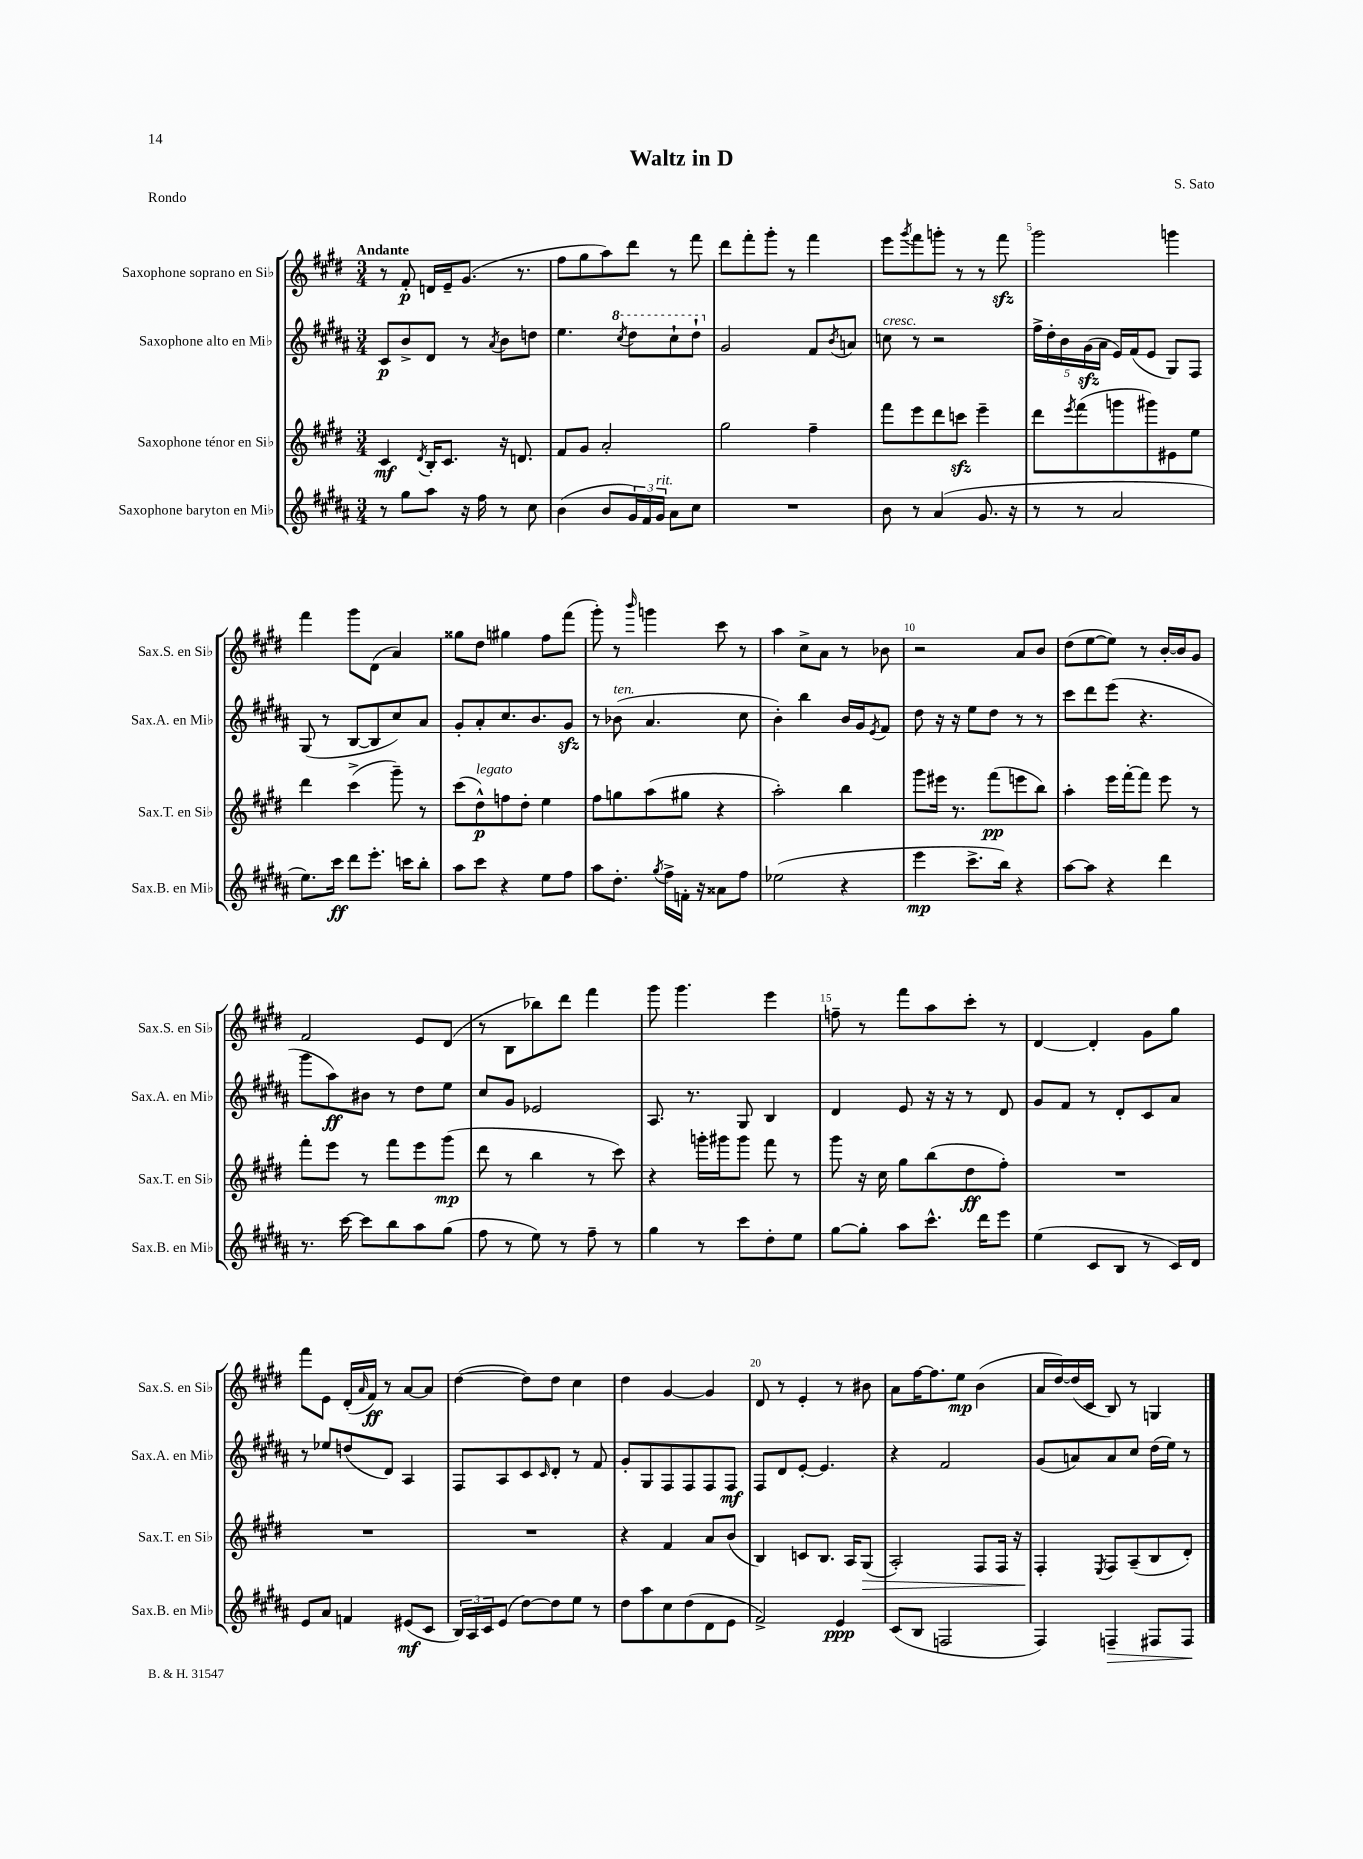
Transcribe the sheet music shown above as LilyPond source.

\header { title = "Waltz in D" composer = "S. Sato" piece = "Rondo" }
<<
\new StaffGroup <<
\new Staff = "s0" \with { instrumentName = "Saxophone soprano en Sib" shortInstrumentName = "Sax.S. en Sib" } {
    \clef treble \key e \major \numericTimeSignature \time 3/4 \tempo "Andante"
    r8 fis'8-.\p d'16 e'16-- gis'8.( r8. |
    fis''8 gis''8 a''8) dis'''8 r8 fis'''8 |
    dis'''8 fis'''8-. gis'''8-. r8 fis'''4 |
    e'''8 \acciaccatura { gis'''8 } fis'''8 g'''8-. r8 r8 fis'''8\sfz |
    gis'''2 g'''4 |
    fis'''4 gis'''8 dis'8( a'4) |
    gisis''8 dis''8 gis''4 fis''8 fis'''8( |
    gis'''8-.) r8 \grace { b'''16 } g'''4 cis'''8 r8 |
    a''4 cis''8-> a'8 r8 bes'8 |
    r2 a'8 b'8 |
    dis''8( e''8~ e''8) r8 b'16~-. b'16 gis'8 |
    fis'2 e'8 dis'8( |
    r8 b8 bes''8) dis'''8 fis'''4 |
    gis'''8 gis'''4. e'''4 |
    f''8-- r8 fis'''8 a''8 cis'''8-. r8 |
    dis'4~ dis'4-. gis'8 gis''8 |
    fis'''8 e'8 dis'16-.( \grace { a'16 } fis'16\ff) r8 a'8~ a'8 |
    dis''4~( dis''8) dis''8 cis''4 |
    dis''4 gis'4~ gis'4 |
    dis'8 r8 e'4-. r8 bis'8 |
    a'8 fis''16~ fis''8. e''8\mp b'4( |
    a'16 dis''16~) dis''16( cis'16 b8) r8 g4 \bar "|." |
}
\new Staff = "s1" \with { instrumentName = "Saxophone alto en Mib" shortInstrumentName = "Sax.A. en Mib" } {
    \clef treble \key b \major \numericTimeSignature \time 3/4
    cis'8\p b'8-> dis'8 r8 \acciaccatura { ais'8 } b'8 d''8 |
    e''4. \ottava #1 \acciaccatura { cis'''8 } dis'''8 cis'''8-! dis'''8-! \ottava #0 |
    gis'2 fis'8 \acciaccatura { b'8 } a'8 |
    c''8^\markup { \italic "cresc." } r8 r2 |
    \tuplet 5/4 { fis''16-> dis''16-. b'16 gis'16\sfz( ais'16 } e'16) fis'16( e'8 gis8) fis8 |
    gis8( r8 b8~ b8 cis''8) ais'8 |
    gis'8-. ais'8-. cis''8. b'8. gis'8\sfz |
    r8 bes'8^\markup { \italic "ten." }( ais'4. cis''8 |
    b'4-.) b''4 b'16 gis'16 \acciaccatura { e'8 } fis'8 |
    dis''8 r16 r16 e''8 dis''8 r8 r8 |
    cis'''8 dis'''8 e'''8( r4. |
    gis'''8 ais''8\ff) bis'8 r8 dis''8 e''8 |
    cis''8 gis'8 ees'2 |
    ais8. r8. gis8 b4 |
    dis'4 e'8 r16 r16 r8 dis'8 |
    gis'8 fis'8 r8 dis'8-. cis'8 ais'8 |
    r8 ees''8 d''8( dis'8) ais4 |
    fis8 ais8 cis'8 \grace { cis'16 } dis'8-. r8 fis'8 |
    gis'8-. gis8 fis8 fis8 fis8 fis8\mf |
    fis8 dis'8 e'8~-. e'4. |
    r4 fis'2 |
    gis'8( a'8) a'8 cis''8 dis''16( e''16) r8 \bar "|." |
}
\new Staff = "s2" \with { instrumentName = "Saxophone ténor en Sib" shortInstrumentName = "Sax.T. en Sib" } {
    \clef treble \key e \major \numericTimeSignature \time 3/4
    cis'4\mf \acciaccatura { dis'8 } b16-. cis'8. r16 d'8. |
    fis'8 gis'8 a'2-. |
    gis''2 fis''4-- |
    fis'''8 e'''8 dis'''8 c'''8\sfz e'''4-- |
    dis'''8 \acciaccatura { e'''8 } fis'''8( g'''8 gis'''8) eis'8 e''8 |
    dis'''4 cis'''4->( gis'''8--) r8 |
    cis'''8( dis''8-^\p^\markup { \italic "legato" }) f''8 dis''8-. e''4 |
    fis''8 g''8 a''8( gis''8 r4 |
    a''2-.) b''4 |
    gis'''8 eis'''16 r8. fis'''8\pp( e'''8 b''8) |
    a''4-. e'''16 fis'''16~-. fis'''8 e'''8 r8 |
    fis'''8-. e'''8 r8 fis'''8 e'''8 gis'''8\mp( |
    dis'''8 r8 b''4 r8 cis'''8) |
    r4 g'''16-. gis'''16 gis'''8 fis'''8 r8 |
    gis'''8 r16 cis''16 gis''8 b''8( dis''8\ff fis''8-.) |
    R2. |
    R2. |
    R2. |
    r4 fis'4 a'8 b'8( |
    b4) c'8 b8. a16 gis8\>( |
    a2-.) fis8 fis16 r16 |
    fis4-.\! \acciaccatura { e8 } fis8 a8--( b8 dis'8-.) \bar "|." |
}
\new Staff = "s3" \with { instrumentName = "Saxophone baryton en Mib" shortInstrumentName = "Sax.B. en Mib" } {
    \clef treble \key b \major \numericTimeSignature \time 3/4
    r8 gis''8 ais''8 r16 fis''16 r8 cis''8 |
    b'4( b'8 \tuplet 3/2 { gis'16) fis'16 gis'16^\markup { \italic "rit." } } ais'8 cis''8 |
    R2. |
    b'8 r8 ais'4( gis'8. r16 |
    r8 r8 ais'2 |
    e''8.) cis'''16\ff dis'''8 e'''8.-. c'''16 b''8-. |
    ais''8 cis'''8 r4 e''8 fis''8 |
    ais''8 dis''8.-. \acciaccatura { gis''8 } fis''16-> f'16-. r16 aisis'8 fis''8 |
    ees''2( r4 |
    e'''4\mp cis'''8.-> b''16) r4 |
    ais''8~ ais''8 r4 dis'''4 |
    r8. cis'''16~ cis'''8 b''8 ais''8 gis''8( |
    fis''8 r8 e''8) r8 fis''8-- r8 |
    gis''4 r8 cis'''8 dis''8-. e''8 |
    gis''8~ gis''8-. ais''8 cis'''8.-^ dis'''16 e'''8 |
    e''4( cis'8 b8 r8 cis'16) dis'16 |
    e'8 ais'8 f'4 eis'8\mf( cis'8 |
    \tuplet 3/2 { b16) ais16 cis'16 } e'8( dis''8~) dis''8 e''8 r8 |
    dis''8 ais''8 cis''8 dis''8( dis'8 e'8 |
    fis'2->) e'4\ppp |
    cis'8( b8 f2 |
    fis4) f4--\> fis8 fis8\! \bar "|." |
}
>>
>>
\layout { \context { \Score \override BarNumber.break-visibility = ##(#f #t #t) barNumberVisibility = #(every-nth-bar-number-visible 5) } }
